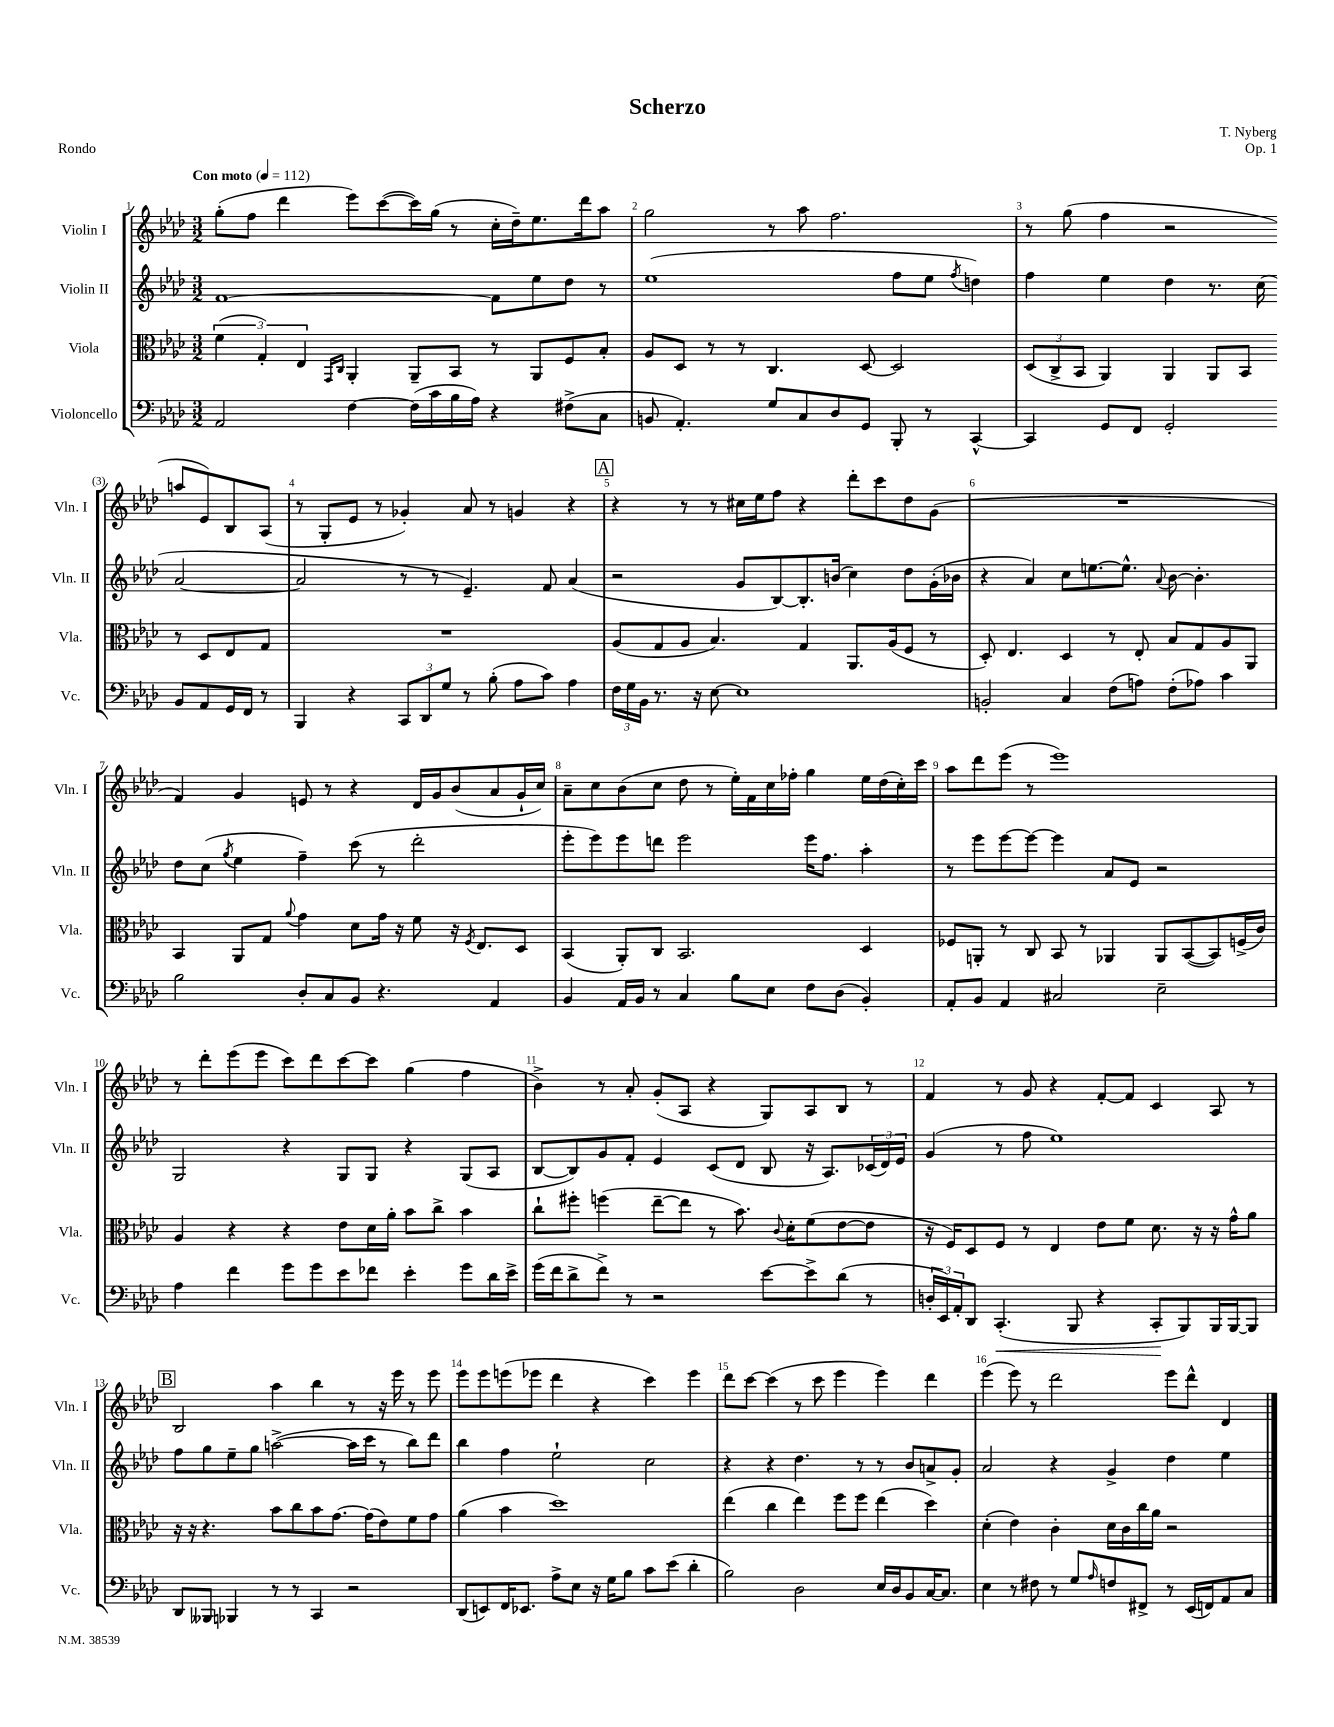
\header { title = "Scherzo" composer = "T. Nyberg" opus = "Op. 1" piece = "Rondo" }
<<
\new StaffGroup <<
\new Staff = "s0" \with { instrumentName = "Violin I" shortInstrumentName = "Vln. I" } {
    \clef treble \key aes \major \numericTimeSignature \time 3/2 \tempo "Con moto" 4 = 112
    g''8-.( f''8 des'''4 ees'''8) c'''8~( c'''16) g''16( r8 c''16-. des''16--) ees''8. des'''16 aes''8 |
    g''2 r8 aes''8 f''2. |
    r8 g''8( f''4 r2 a''8 ees'8) bes8 aes8( |
    r8 g8-. ees'8 r8 ges'4-.) aes'8 r8 g'4 r4 |
    \mark \markup { \box "A" } r4 r8 r8 cis''16 ees''16 f''8 r4 des'''8-. c'''8 des''8 g'8( |
    R1. |
    f'4) g'4 e'8 r8 r4 des'16 g'16 bes'8( aes'8 g'16-! c''16) |
    aes'8-- c''8 bes'8( c''8 des''8 r8 ees''16-.) f'16 c''16 fes''16-. g''4 ees''16 des''16( c''16-.) c'''16 |
    aes''8 des'''8 ees'''8( r8 ees'''1) |
    r8 des'''8-. ees'''8( ees'''8 c'''8) des'''8 c'''8~ c'''8 g''4( f''4 |
    bes'4->) r8 aes'8-. g'8-.( aes8 r4 g8) aes8 bes8 r8 |
    f'4 r8 g'8 r4 f'8~-. f'8 c'4 aes8 r8 |
    \mark \markup { \box "B" } bes2 aes''4 bes''4 r8 r16 ees'''16 r8 ees'''8 |
    ees'''8 ees'''8 e'''8( ees'''8 des'''4 r4 c'''4) ees'''4 |
    des'''8 c'''8~ c'''4( r8 c'''8 ees'''4 ees'''4) des'''4 |
    ees'''4( ees'''8) r8 des'''2 ees'''8 des'''8-^ des'4 \bar "|." |
}
\new Staff = "s1" \with { instrumentName = "Violin II" shortInstrumentName = "Vln. II" } {
    \clef treble \key aes \major \numericTimeSignature \time 3/2
    f'1~ f'8 ees''8 des''8 r8 |
    ees''1( f''8 ees''8 \acciaccatura { f''8 } d''4) |
    f''4 ees''4 des''4 r8. c''16( aes'2~ |
    aes'2 r8 r8 ees'4.--) f'8 aes'4( |
    \mark \markup { \box "A" } r2 g'8 bes8~) bes8.-. b'16( c''4) des''8 g'16-.( bes'16 |
    r4 aes'4) c''8 e''8.~ e''8.-^ \appoggiatura { aes'8 } bes'8~ bes'4.-. |
    des''8 c''8( \acciaccatura { g''8 } ees''4 f''4--) c'''8( r8 des'''2-. |
    ees'''8-. ees'''8) ees'''8 d'''8 ees'''2 ees'''16 f''8. aes''4-. |
    r8 ees'''8 ees'''8~ ees'''8~ ees'''4 aes'8 ees'8 r2 |
    g2 r4 g8 g8 r4 g8( aes8 |
    bes8~ bes8) g'8 f'8-. ees'4 c'8( des'8 bes8 r16 aes8.) \tuplet 3/2 { ces'16( des'16) ees'16 } |
    g'4( r8 f''8 ees''1) |
    \mark \markup { \box "B" } f''8 g''8 ees''8-- g''8 a''2~->( a''16 c'''16 r8 bes''8) des'''8 |
    bes''4 f''4 ees''2-! c''2 |
    r4 r4 des''4. r8 r8 bes'8 a'8-> g'8-. |
    aes'2 r4 g'4-> des''4 ees''4 \bar "|." |
}
\new Staff = "s2" \with { instrumentName = "Viola" shortInstrumentName = "Vla." } {
    \clef alto \key aes \major \numericTimeSignature \time 3/2
    \tuplet 3/2 { f'4( g4-.) ees4 } \grace { g,16 c16 } aes,4-. aes,8-- bes,8 r8 aes,8 f8 bes8-. |
    aes8 des8 r8 r8 c4. des8~ des2 |
    \tuplet 3/2 { des8( c8-> bes,8 } aes,4) aes,4 aes,8 bes,8 r8 des8 ees8 g8 |
    R1. |
    \mark \markup { \box "A" } aes8( g8 aes8 bes4.) g4 aes,8. aes16( f8 r8 |
    des8-.) ees4. des4 r8 ees8-. bes8 g8 aes8 aes,8 |
    bes,4 aes,8 g8 \appoggiatura { aes'8 } g'4 des'8 g'16 r16 f'8 r16 \acciaccatura { f8 } ees8. des8 |
    bes,4( aes,8-.) c8 bes,2. des4 |
    fes8 a,8-. r8 c8 bes,8 r8 aes,4 aes,8 bes,8~( bes,8) f16->( c'16) |
    aes4 r4 r4 ees'8 des'16 aes'16-. bes'8 c''8-> bes'4 |
    c''8-! fis''8-. f''4( ees''8~-- ees''8 r8 bes'8.) \appoggiatura { c'8 } des'16-. f'8( ees'8~ ees'8 |
    r16 f16) des8 f8 r8 ees4 ees'8 f'8 des'8. r16 r16 g'16-^ aes'8 |
    \mark \markup { \box "B" } r16 r16 r4. bes'8 c''8 bes'8 g'8.~ g'16( ees'8) f'8 g'8 |
    aes'4( bes'4 des''1) |
    ees''4( c''4 ees''4) f''8 f''8 ees''4( des''4) |
    des'4-.( ees'4) c'4-. des'16 c'16 c''16 aes'16 r2 \bar "|." |
}
\new Staff = "s3" \with { instrumentName = "Violoncello" shortInstrumentName = "Vc." } {
    \clef bass \key aes \major \numericTimeSignature \time 3/2
    aes,2 f4~ f16( c'16 bes16 aes16) r4 fis8->( c8 |
    b,8 aes,4.-.) g8 c8 des8 g,8 bes,,8-. r8 c,4~-^ |
    c,4 g,8 f,8 g,2-. bes,8 aes,8 g,16 f,16 r8 |
    bes,,4 r4 \tuplet 3/2 { c,8 des,8 g8 } r8 bes8-.( aes8 c'8) aes4 |
    \mark \markup { \box "A" } \tuplet 3/2 { f16 g16 bes,16 } r8. r16 ees8~ ees1 |
    b,2-. c4 f8( a8) f8-.( aes8) c'4 |
    bes2 des8-. c8 bes,8 r4. aes,4 |
    bes,4 aes,16 bes,16 r8 c4 bes8 ees8 f8 des8( bes,4-.) |
    aes,8-. bes,8 aes,4 cis2 ees2-- |
    aes4 f'4 g'8 g'8 ees'8 fes'8 ees'4-. g'8 des'16 ees'16-> |
    g'16( f'16 des'8-> f'8->) r8 r2 ees'8~ ees'8-> des'8( r8 |
    \tuplet 3/2 { d16-. ees,16) aes,16-. } des,8 c,4.-.\<( bes,,8 r4 c,8-.\! bes,,8) bes,,16 bes,,16~ bes,,8 |
    \mark \markup { \box "B" } des,8 beses,,8 bes,,4 r8 r8 c,4 r2 |
    des,8( e,8) f,16 ees,8. aes8-> ees8 r16 g16 bes8 c'8 ees'8( des'4-. |
    bes2) des2 ees16 des16 bes,8 c16~ c8. |
    ees4 r8 fis8 r8 g8 \grace { aes16 } f8 fis,8-> r8 ees,16( f,16) aes,8 c8 \bar "|." |
}
>>
>>
\layout { \context { \Score \override BarNumber.break-visibility = ##(#f #t #t) barNumberVisibility = #all-bar-numbers-visible } }
